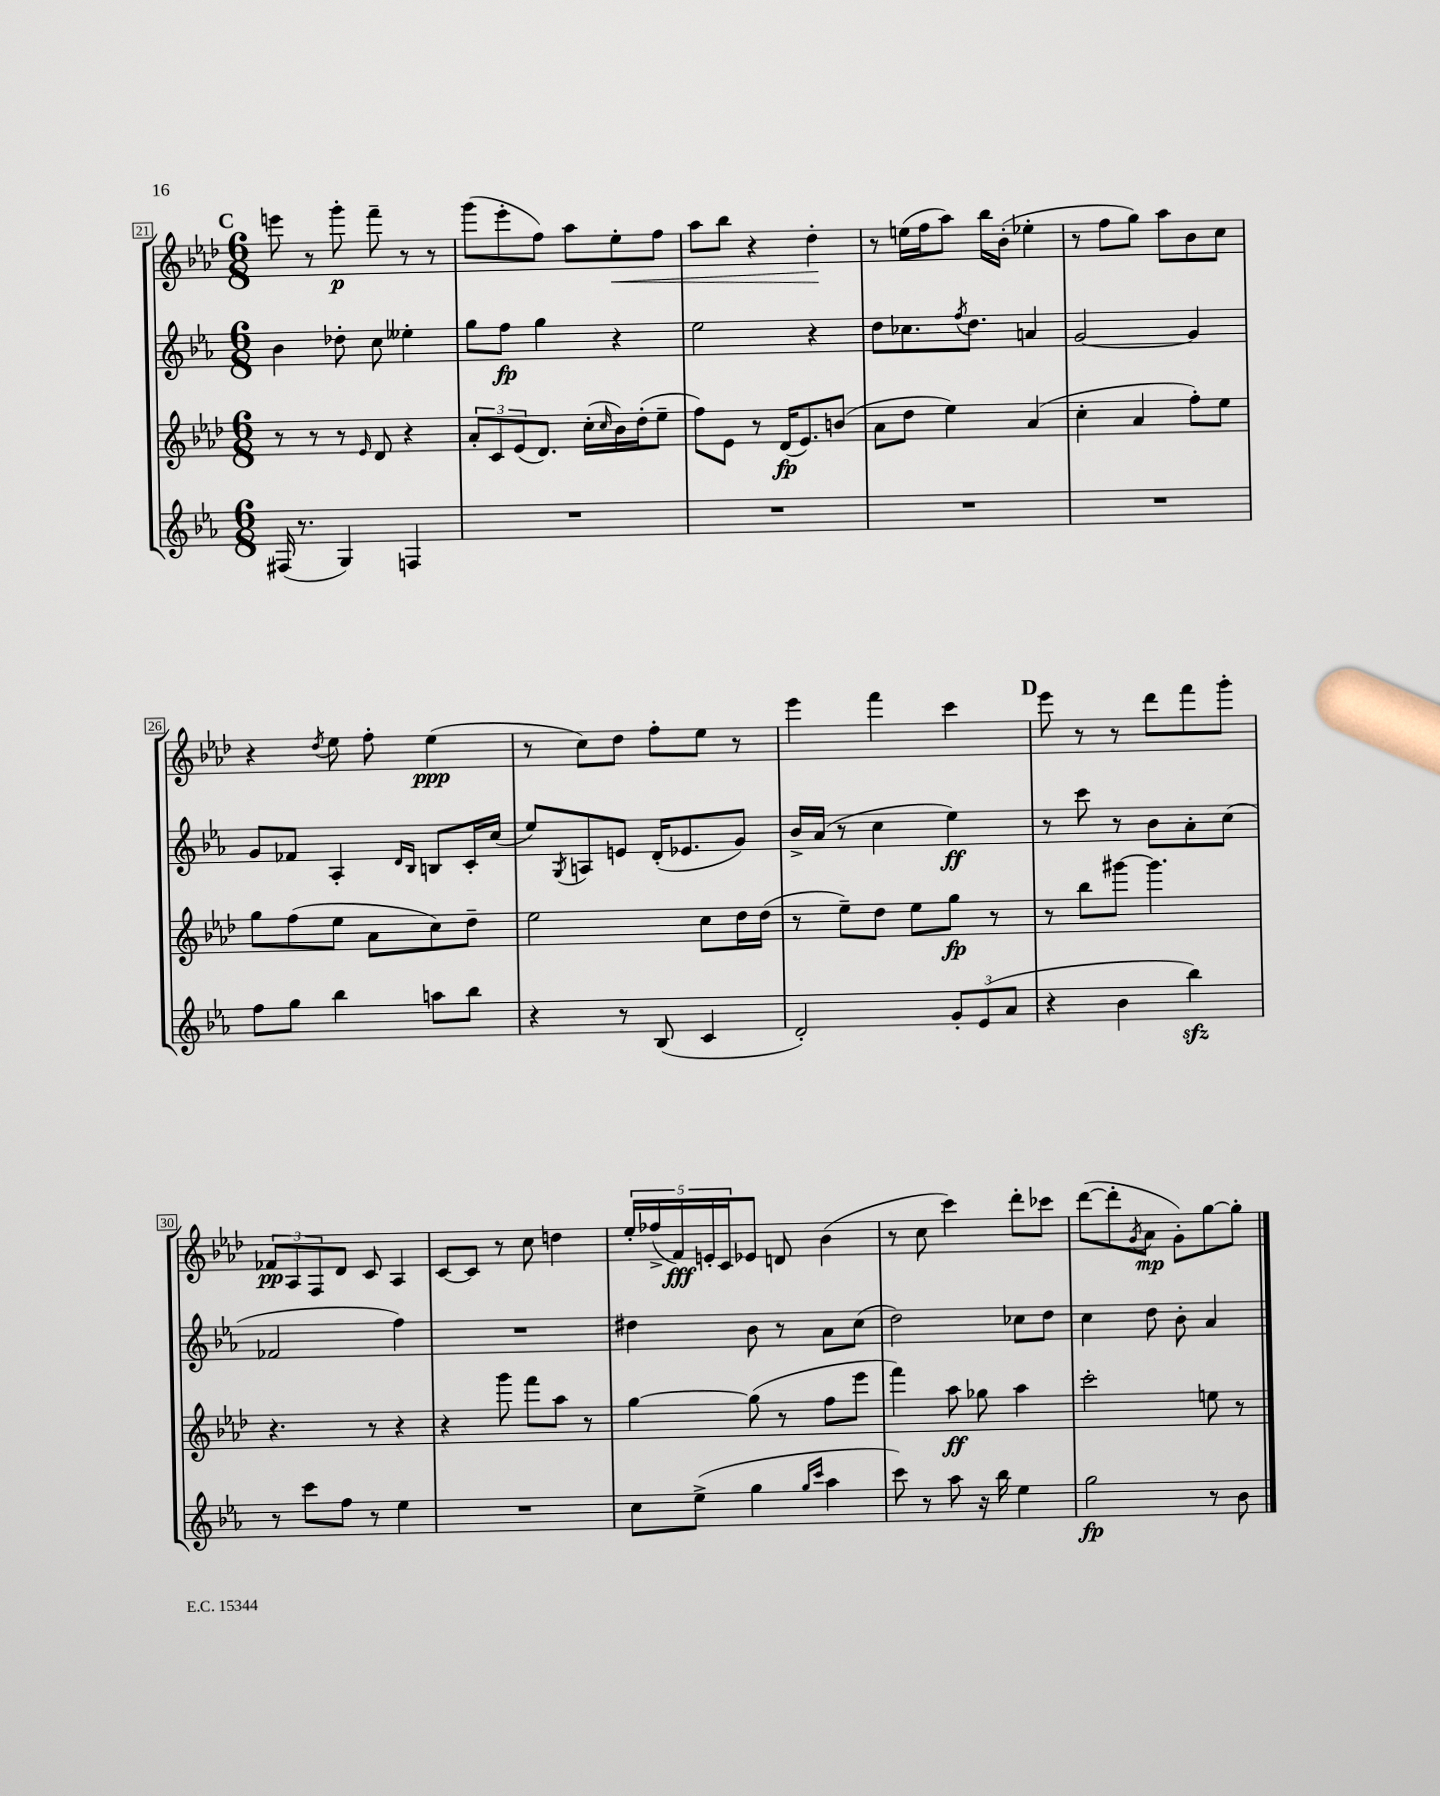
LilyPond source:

<<
\new StaffGroup <<
\new Staff = "s0" {
    \clef treble \key aes \major \numericTimeSignature \time 6/8
    \mark \markup { \bold "C" } e'''8 r8 g'''8-.\p f'''8-- r8 r8 |
    g'''8( ees'''8-. f''8) aes''8 ees''8-.\< f''8 |
    aes''8 bes''8 r4 des''4-.\! |
    r8 e''16( f''16 aes''8) bes''16 bes'16-.( ees''4-. |
    r8 f''8 g''8) aes''8 bes'8 c''8 |
    r4 \acciaccatura { des''8 } ees''8 f''8-. ees''4\ppp( |
    r8 c''8) des''8 f''8-. ees''8 r8 |
    ees'''4 f'''4 c'''4 |
    \mark \markup { \bold "D" } ees'''8 r8 r8 des'''8 f'''8 g'''8-. |
    \tuplet 3/2 { fes'8\pp aes8 f8 } des'8 c'8 aes4 |
    c'8~ c'8 r8 c''8 d''4 |
    \tuplet 5/4 { ees''16-. fes''16->( f'16\fff) e'16-. c'16 } ees'8 d'8 bes'4( |
    r8 c''8 c'''4) des'''8-. ces'''8 |
    des'''8~( des'''8-. \acciaccatura { g'8 } aes'8\mp g'8-.) g''8~ g''8-. \bar "|." |
}
\new Staff = "s1" {
    \clef treble \key ees \major \numericTimeSignature \time 6/8
    \mark \markup { \bold "C" } bes'4 des''8-. c''8 eeses''4-. |
    g''8 f''8\fp g''4 r4 |
    ees''2 r4 |
    d''8 ces''8. \acciaccatura { f''8 } d''8. a'4 |
    g'2~ g'4 |
    g'8 fes'8 aes4-. \grace { d'16 bes16 } b8 c'16-. c''16( |
    ees''8) \acciaccatura { g8 } a8 e'8 d'16-.( ees'8. g'8) |
    bes'16-> aes'16( r8 c''4 ees''4\ff) |
    \mark \markup { \bold "D" } r8 c'''8 r8 bes'8 aes'8-. c''8( |
    fes'2 f''4) |
    R2. |
    dis''4 bes'8 r8 aes'8 c''8( |
    d''2) ces''8 d''8 |
    c''4 d''8 bes'8-. aes'4 \bar "|." |
}
\new Staff = "s2" {
    \clef treble \key aes \major \numericTimeSignature \time 6/8
    \mark \markup { \bold "C" } r8 r8 r8 \grace { ees'16 } des'8 r4 |
    \tuplet 3/2 { aes'8-. c'8 ees'8( } des'8.) c''16-.( \grace { c''16 } bes'16) des''16-.( ees''8-- |
    f''8) ees'8 r8 des'16\fp( ees'8.) b'8( |
    aes'8 des''8 ees''4) aes'4( |
    c''4-. aes'4 f''8-.) ees''8 |
    g''8 f''8( ees''8 aes'8 c''8) des''8-- |
    ees''2 c''8 des''16 des''16( |
    r8 ees''8--) des''8 ees''8 g''8\fp r8 |
    \mark \markup { \bold "D" } r8 bes''8 gis'''8~ gis'''4. |
    r4. r8 r4 |
    r4 g'''8 f'''8 aes''8 r8 |
    g''4~ g''8( r8 f''8 ees'''8 |
    f'''4) aes''8\ff ges''8 aes''4 |
    c'''2-. e''8 r8 \bar "|." |
}
\new Staff = "s3" {
    \clef treble \key ees \major \numericTimeSignature \time 6/8
    \mark \markup { \bold "C" } fis16( r8. g4) f4 |
    R2. |
    R2. |
    R2. |
    R2. |
    f''8 g''8 bes''4 a''8 bes''8 |
    r4 r8 bes8( c'4 |
    d'2-.) \tuplet 3/2 { g'8-. ees'8( aes'8 } |
    \mark \markup { \bold "D" } r4 bes'4 bes''4\sfz) |
    r8 c'''8 f''8 r8 ees''4 |
    R2. |
    c''8 ees''8->( g''4 \grace { g''16 c'''16 } aes''4 |
    c'''8) r8 aes''8 r16 bes''16 ees''4 |
    g''2\fp r8 bes'8 \bar "|." |
}
>>
>>
\layout { \context { \Score currentBarNumber = #21 \override BarNumber.stencil = #(make-stencil-boxer 0.1 0.3 ly:text-interface::print) } }
